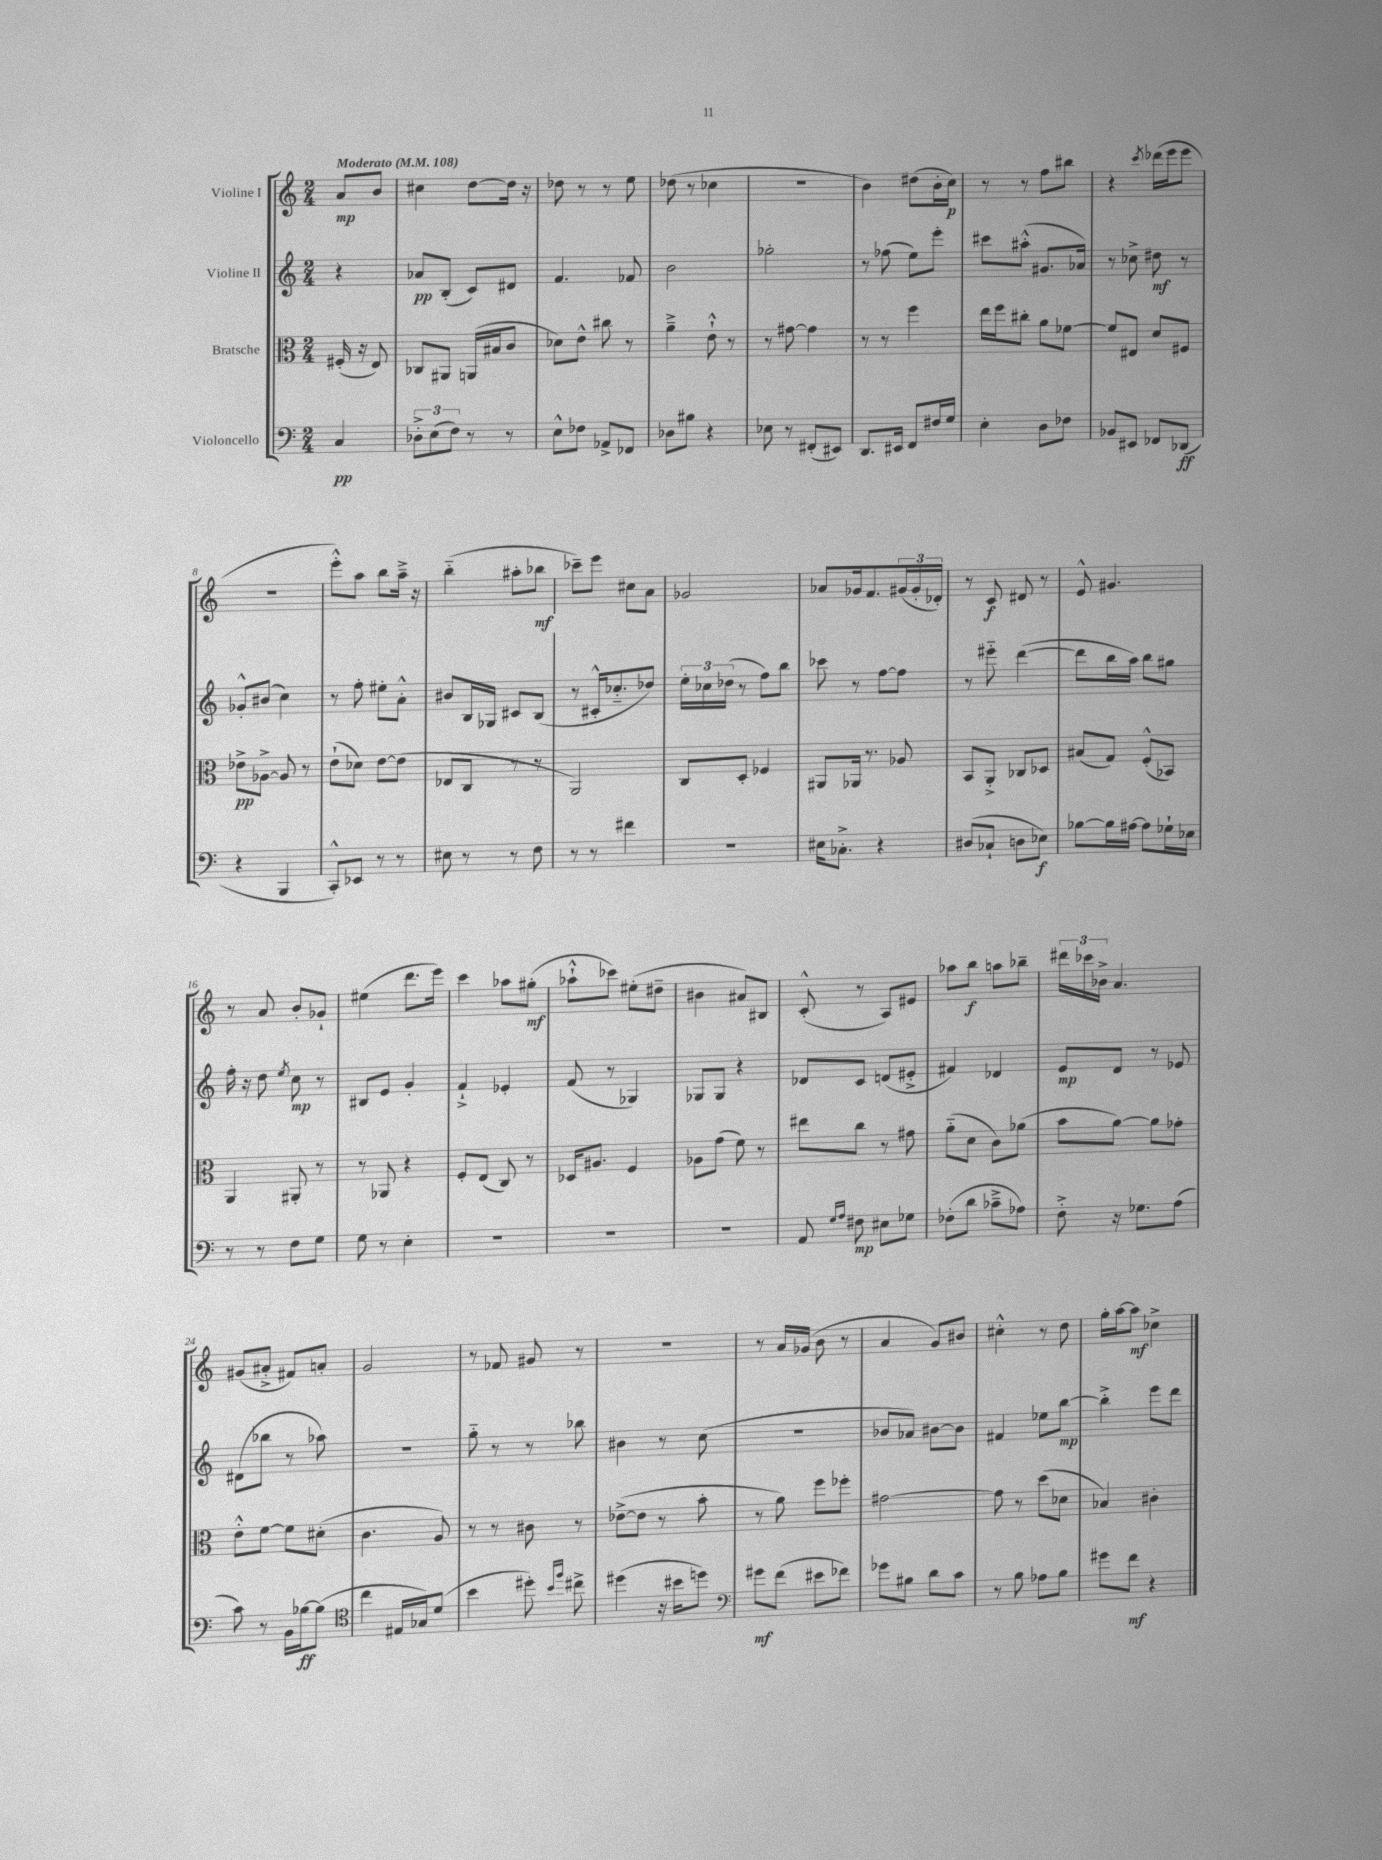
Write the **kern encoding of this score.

**kern	**dynam	**kern	**dynam	**kern	**dynam	**kern	**dynam
*part4	*part4	*part3	*part3	*part2	*part2	*part1	*part1
*staff4	*staff4	*staff3	*staff3	*staff2	*staff2	*staff1	*staff1
*I"Violoncello	*	*I"Bratsche	*	*I"Violine II	*	*I"Violine I	*
*clefF4	*	*clefC3	*	*clefG2	*	*clefG2	*
*k[]	*	*k[]	*	*k[]	*	*k[]	*
*M2/4	*	*M2/4	*	*M2/4	*	*M2/4	*
*MM108	*	*MM108	*	*MM108	*	*MM108	*
=	=	=	=	=	=	=	=
!	!	!	!	!	!	!LO:TX:a:B:t=Moderato	!
4C/	pp	(16F#X'/	.	4r	.	8a/L	mp
.	.	16r	.	.	.	.	.
.	.	8E/)	.	.	.	8b/J	.
=1	=1	=1	=1	=1	=1	=1	=1
12D-X'^\L	.	8C-X/L	.	8a-X/L	pp	4cc#X\	.
(12E\	.	.	.	.	.	.	.
.	.	8AA#X/J	.	(8B'/J	.	.	.
12F\J)	.	.	.	.	.	.	.
8r	.	(16AAn/LL	.	8c/L)	.	[8dd\L	.
.	.	16B#X/J	.	.	.	.	.
8r	.	8c/J	.	8d#X/J	.	16dd\Jk]	.
.	.	.	.	.	.	16r	.
=2	=2	=2	=2	=2	=2	=2	=2
8E^^\L	.	8d-X\L)	.	4.f/	.	8dd-X\	.
8F-X\J	.	8e^^\J	.	.	.	8r	.
8AA-X^/L	.	8cc#X\	.	.	.	8r	.
8FF-X/J	.	8r	.	8f-X/	.	8ee\	.
=3	=3	=3	=3	=3	=3	=3	=3
8D-X\L	.	4a~^\	.	2b\	.	(8dd-X\	.
8B#X\J	.	.	.	.	.	8r	.
4r	.	8e`^^\	.	.	.	4cc-X\	.
.	.	8r	.	.	.	.	.
=4	=4	=4	=4	=4	=4	=4	=4
8E-X\	.	8r	.	2gg-X'\	.	2r	.
8r	.	[8g#X\	.	.	.	.	.
(8FF#X'/L	.	4g#\]	.	.	.	.	.
8EE#X/J)	.	.	.	.	.	.	.
=5	=5	=5	=5	=5	=5	=5	=5
8.DD/L	.	8r	.	8r	.	4b\)	.
.	.	8r	.	(8ff-X\	.	.	.
16EE#X/Jk	.	.	.	.	.	.	.
8FF/L	.	4ff\	.	8ee\L)	.	(8dd#X\L	.
16F#X/L	.	.	.	8eee'\J	.	16b'\L	.
16G/JJ	.	.	.	.	.	16cc\JJ)	p
=6	=6	=6	=6	=6	=6	=6	=6
4E'\	.	16ee\LL	.	8ccc#X\L	.	8r	.
.	.	16ff\J	.	.	.	.	.
.	.	8cc#X'\J	.	(8aa#X'^^\J	.	8r	.
8D\L	.	8a\L	.	8.g#X/L	.	8ff\L	.
8F-X\J	.	[8f-X\J	.	.	.	8bb#X\J	.
.	.	.	.	16a-X/Jk)	.	.	.
=7	=7	=7	=7	=7	=7	=7	=7
8BB-X/L	.	8f-/L]	.	8r	.	4r	.
8EE#X/J	.	8E#X/J	.	8cc-X^\	.	.	.
.	.	.	.	.	.	8qccc/	.
8FF-X/L	.	8d/L	.	8dd#X\	mf	(16ddd-X\LL	.
.	.	.	.	.	.	16eee\J	.
(8DD-X/J	ff	8F#X/J	.	8r	.	8eee\J	.
!!LO:LB:g=z
=8	=8	=8	=8	=8	=8	=8	=8
4r	.	8e-X^\L	pp	8g-X'^^/L	.	2r	.
.	.	[8A-X^\J	.	(8b#X/J	.	.	.
4BBB/	.	8A-/]	.	4cc\)	.	.	.
.	.	8r	.	.	.	.	.
=9	=9	=9	=9	=9	=9	=9	=9
8CC'^^/L)	.	(8e`\L	.	8r	.	8eee'^^\L)	.
8EE-X/J	.	8d-X\J)	.	8ff'\	.	8aa\J	.
8r	.	[8e\L	.	8ee#X'\L	.	8bb\L	.
8r	.	(8e\J]	.	8a'^^\J	.	16aa~^\Jk	.
.	.	.	.	.	.	16r	.
=10	=10	=10	=10	=10	=10	=10	=10
8E#X\	.	8E-X/L	.	8b#X/L	.	(4bb\	.
8r	.	8C/J	.	16B/L	.	.	.
.	.	.	.	16G-X/JJ	.	.	.
8r	.	8r	.	8c#X/L	.	8aa#X'\L	.
8F\	.	8r	.	(8B/J	.	8bb-X\J	mf
=11	=11	=11	=11	=11	=11	=11	=11
8r	.	2AA/)	.	8r	.	8ccc-X~\L)	.
8r	.	.	.	16c#X'^^/KL	.	8eee\J	.
.	.	.	.	8.cc-X/	.	.	.
4f#X\	.	.	.	.	.	8cc#X\L	.
.	.	.	.	8dd-X/J)	.	8a\J	.
=12	=12	=12	=12	=12	=12	=12	=12
2r	.	8C/L	.	24ee'\LL	.	2g-X/	.
.	.	.	.	24cc-X\	.	.	.
.	.	.	.	(24dd-X\JJ	.	.	.
.	.	8D'/J	.	8r	.	.	.
.	.	4F-X/	.	8ff\L)	.	.	.
.	.	.	.	8bb\J	.	.	.
=13	=13	=13	=13	=13	=13	=13	=13
16E#X\KL	.	8AA#X/L	.	8ccc-X\	.	8a-X/L	.
8.C-X'^\J	.	.	.	.	.	.	.
.	.	16AA-X/Jk	.	8r	.	16g-X/k	.
.	.	8.r	.	.	.	8.f/	.
4r	.	.	.	[8ff\L	.	.	.
.	.	8A-X/	.	8ff\J]	.	(24g#X/L	.
.	.	.	.	.	.	24g#'/	.
.	.	.	.	.	.	24d-X'/JJ)	.
=14	=14	=14	=14	=14	=14	=14	=14
(8D#X/L	.	8BB/L	.	8r	.	8r	.
8C-X`/J	.	8AA'^/J	.	8eee#X\	.	8c/	f
8Dn\L	.	8C-X/L	.	([4ddd\	.	8d#X/	.
8E-X\J)	f	8D-X/J	.	.	.	8r	.
=15	=15	=15	=15	=15	=15	=15	=15
[8B-X\L	.	(8B#X/L	.	8ddd\L]	.	8e^^/	.
16B-\L]	.	8G/J)	.	16bb\L	.	4.g#X/	.
[16A#X\JJ	.	.	.	16aa\JJ)	.	.	.
8A#\L]	.	(8F'^^/L	.	8bb\L	.	.	.
16G-X`\L	.	8BB-X/J)	.	8gg#X\J	.	.	.
16E-X\JJ	.	.	.	.	.	.	.
!!LO:LB:g=z
=16	=16	=16	=16	=16	=16	=16	=16
8r	.	4AA/	.	16ff'\	.	8r	.
.	.	.	.	16r	.	.	.
8r	.	.	.	8dd\	.	8a/	.
.	.	.	.	8qee/	.	.	.
8F\L	.	8AA#X'/	.	8cc\	mp	8b'/L	.
8G\J	.	8r	.	8r	.	8g-X`/J	.
=17	=17	=17	=17	=17	=17	=17	=17
8G\	.	8r	.	8B#X/L	.	(4ee#X\	.
8r	.	8AA-X/	.	8e/J	.	.	.
4E'\	.	4r	.	4g'/	.	8.ddd\L	.
.	.	.	.	.	.	16eee\Jk)	.
=18	=18	=18	=18	=18	=18	=18	=18
2r	.	8F'/L	.	4f`^/	.	4ccc\	.
.	.	(8E/J	.	.	.	.	.
.	.	8C/)	.	4e-X'/	.	8aa-X\L	.
.	.	8r	.	.	.	(8gg#X'\J	mf
=19	=19	=19	=19	=19	=19	=19	=19
2r	.	16D-X/KL	.	(8f/	.	8aa-X`^^\L	.
.	.	8.A#X/J	.	.	.	.	.
.	.	.	.	8r	.	8ccc-X\J)	.
.	.	4F/	.	4G-X/)	.	(8ee#X'\L	.
.	.	.	.	.	.	8dd#X~\J	.
=20	=20	=20	=20	=20	=20	=20	=20
2r	.	8A-X\L	.	8G-X/L	.	4b#X\	.
.	.	(8g\J	.	8G-/J	.	.	.
.	.	8f\)	.	4r	.	8a#X/L)	.
.	.	8r	.	.	.	8B#X/J	.
=21	=21	=21	=21	=21	=21	=21	=21
8AA/	.	8ee#X\L	.	8d-X/L	.	(8c'^^/	.
16qqG/LL	.	.	.	.	.	.	.
16qqA/JJ	.	.	.	.	.	.	.
8F#X\	mp	8cc\J	.	8c/J	.	8r	.
8E#X\L	.	8r	.	(8dn/L	.	8A/L)	.
8G-X\J	.	8g#X\	.	8e#X'^/J	.	8e#X/J	.
=22	=22	=22	=22	=22	=22	=22	=22
(8F-X'\L	.	(8a\L	.	4f#X/)	.	8aa-X\L	.
8d\J	.	8d\J	.	.	.	8bb\J	f
8c-X~^\L	.	8c\L)	.	4d-X/	.	8aan\L	.
8A-X\J)	.	(8a-X\J	.	.	.	8bb-X~\J	.
=23	=23	=23	=23	=23	=23	=23	=23
8F'^\	.	8b\L	.	8e/L	mp	24ddd#X\LL	.
.	.	.	.	.	.	24ccc-X\	.
.	.	.	.	.	.	24b-X^\JJ	.
16r	.	[8a\J)	.	8d/J	.	4.a/	.
8.G-X\L	.	.	.	.	.	.	.
.	.	8a\L]	.	8r	.	.	.
(8A\J	.	8g-X'\J	.	8e-X/	.	.	.
!!LO:LB:g=z
=24	=24	=24	=24	=24	=24	=24	=24
8c\)	.	8e'^^\L	.	(8d#X\L	.	(8g#X/L	.
8r	.	[8f\J	.	8bb-X\J	.	8a#X'^/J	.
16BB\LL	.	8f\L]	.	8r	.	8f#X/L)	.
[16B-X\J	ff	.	.	.	.	.	.
(8B-\J]	.	(8d#X'\J	.	8aa-X\)	.	8an'/J	.
=25	=25	=25	=25	=25	=25	=25	=25
*clefC4	*	*	*	*	*	*	*
4cc\	.	4.c\	.	2r	.	2g/	.
16E#X/LL	.	.	.	.	.	.	.
16G-X/J)	.	.	.	.	.	.	.
(8d/J	.	8A/)	.	.	.	.	.
=26	=26	=26	=26	=26	=26	=26	=26
4b\	.	8r	.	8gg\	.	8r	.
.	.	8r	.	8r	.	8f-X/	.
8dd#X'\)	.	8c#X\	.	8r	.	8g#X/	.
16qqb/LL	.	.	.	.	.	.	.
16qqff/JJ	.	.	.	.	.	.	.
8cc#X^\	.	8r	.	8bb-X\	.	8r	.
=27	=27	=27	=27	=27	=27	=27	=27
(4dd#X\	.	([8e-X^\L	.	4b#X\	.	2r	.
.	.	8e-\J]	.	.	.	.	.
16r	.	8r	.	8r	.	.	.
16b#X\KL	.	.	.	.	.	.	.
8ddn\J)	.	8b'\	.	(8cc\	.	.	.
=28	=28	=28	=28	=28	=28	=28	=28
*clefF4	*	*	*	*	*	*	*
8g#X\L	mf	8r	.	2r	.	8r	.
(8f\J	.	8a\)	.	.	.	16a/LL	.
.	.	.	.	.	.	(16g-X/JJ	.
8e#X\L	.	8ff\L	.	.	.	8b\	.
8f-X\J)	.	8ff-X'\J	.	.	.	8r	.
=29	=29	=29	=29	=29	=29	=29	=29
8g-X\L	.	[2g#X\	.	8b-X/L	.	4a/	.
8B#X\J	.	.	.	8a-X/J)	.	.	.
8d\L	.	.	.	[8b#X\L	.	8g/L)	.
8c\J	.	.	.	8b#\J]	.	8b#X/J	.
=30	=30	=30	=30	=30	=30	=30	=30
8r	.	8g#\]	.	4f#X/	.	4cc#X'^^\	.
8B\	.	8r	.	.	.	.	.
8A-X\L	.	(8dd\L	.	8ee-X\L	.	8r	.
8B\J	.	8d-X\J	.	[8bb\J	mp	8dd\	.
=31	=31	=31	=31	=31	=31	=31	=31
8g#X\L	.	4B-X/)	.	4bb'^\]	.	16gg'\LL	.
.	.	.	.	.	.	[16aa\J	.
8f\J	mf	.	.	.	.	8aa\J]	mf
4r	.	4c#X'\	.	8eee\L	.	4cc-X^\	.
.	.	.	.	8ddd\J	.	.	.
==	==	==	==	==	==	==	==
*-	*-	*-	*-	*-	*-	*-	*-
